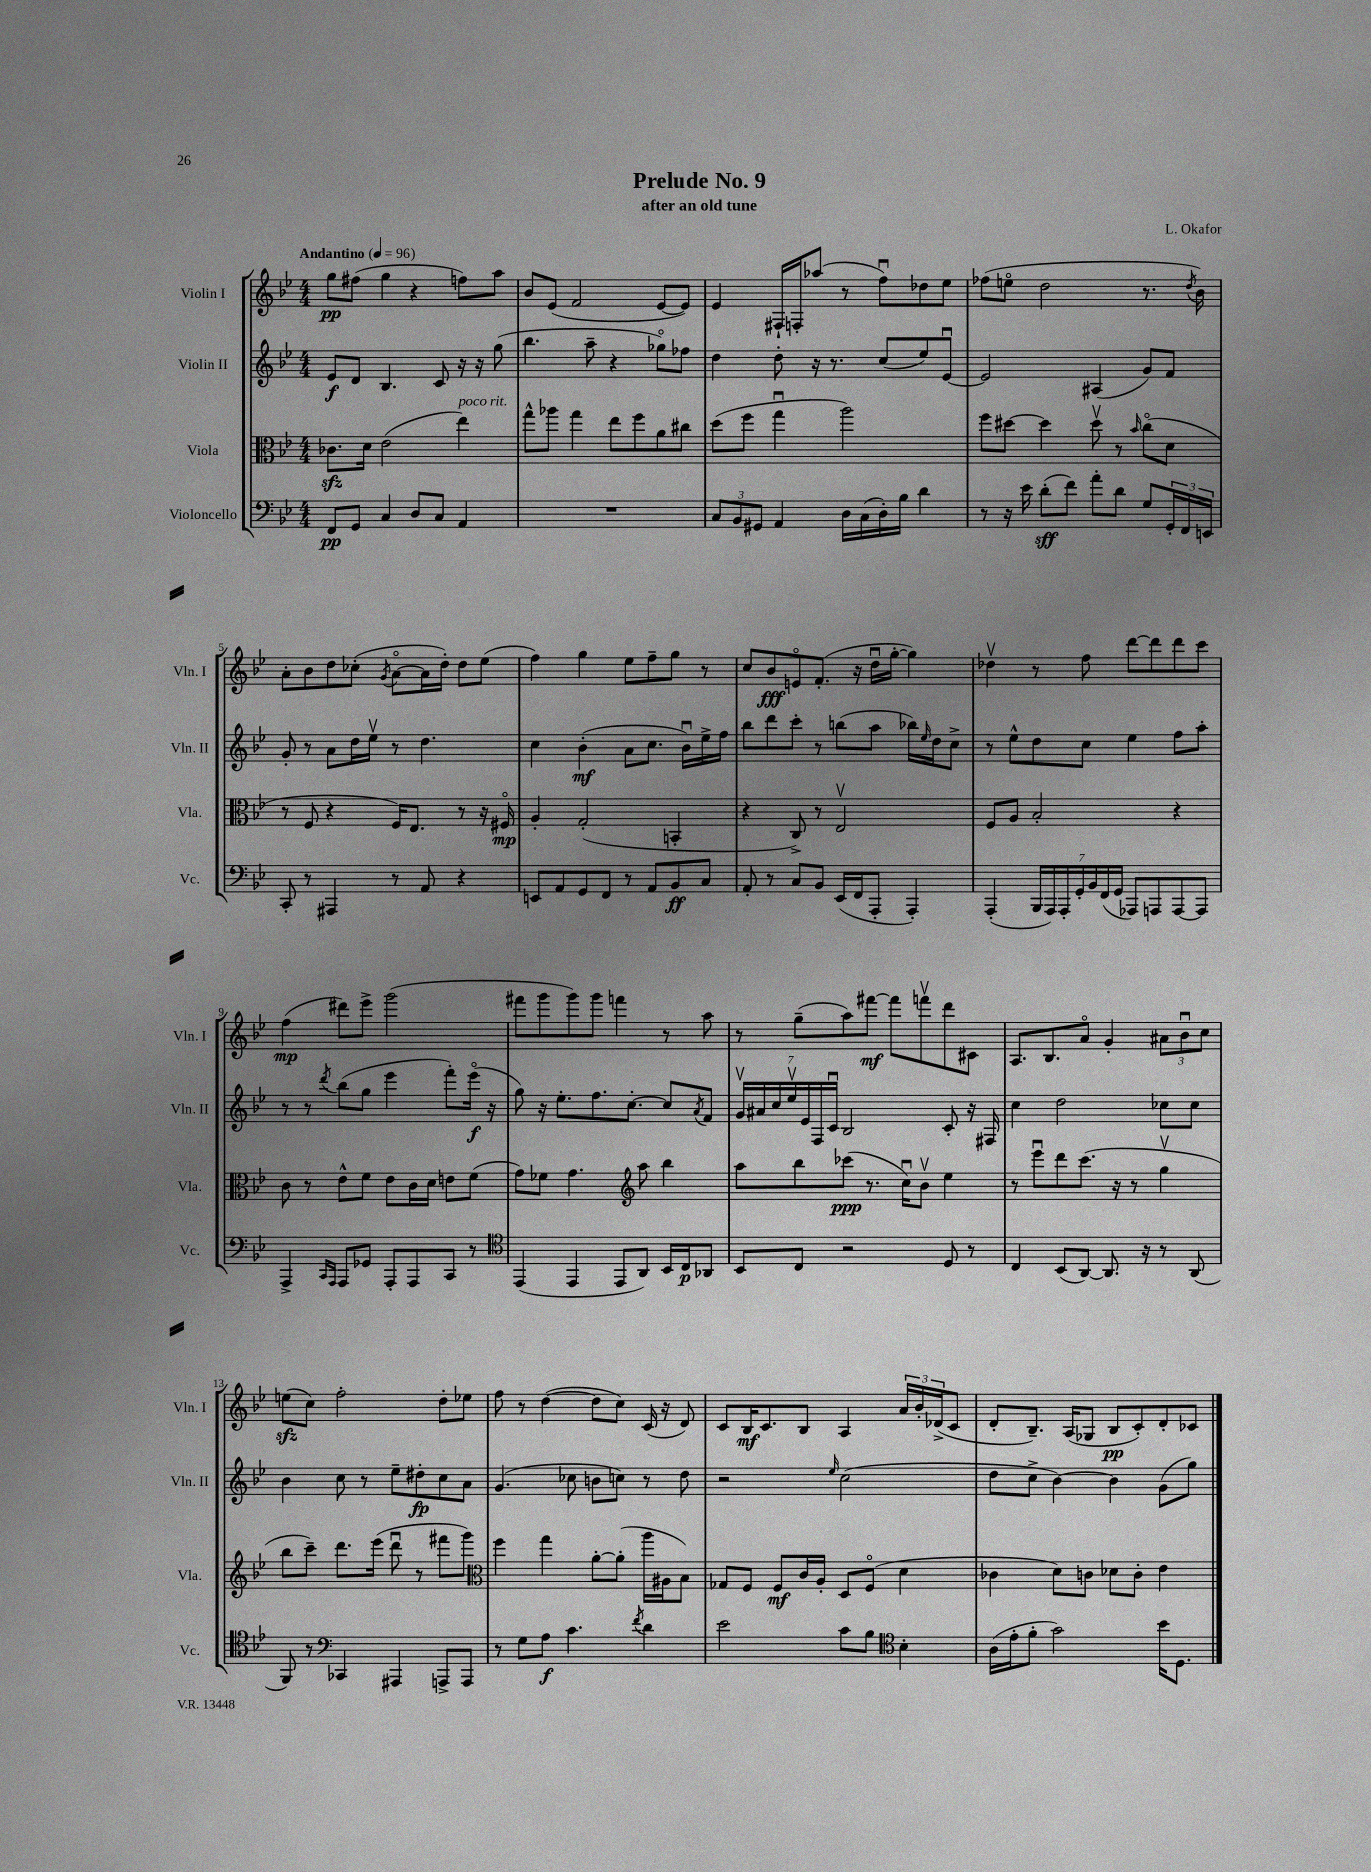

**kern	**kern	**kern	**kern
*staff4	*staff3	*staff2	*staff1
*clefF4	*clefC3	*clefG2	*clefG2
*k[b-e-]	*k[b-e-]	*k[b-e-]	*k[b-e-]
*M4/4	*M4/4	*M4/4	*M4/4
*MM96	*MM96	*MM96	*MM96
8FF	8.c-	8e-	8gg
8GG	.	8d	(8ff#
.	16d	.	.
4C	(2e-	4.B-	4gg
8D	.	.	4r
8C	.	8c	.
4AA	4ee-)	16r	8ff)
.	.	16r	.
.	.	(8gg	8aa
=	=	=	=
1r	8gg^^	4.bb-	8b-
.	8aa-	.	(8e-
.	4gg	.	2f
.	.	8aa~	.
.	8ee-	4r	.
.	8ff	.	.
.	8a	8gg-o)	[8e-
.	8cc#	8ff-	8e-])
=	=	=	=
12C	(8dd	4dd	4e-
12BB-	.	.	.
.	8ff	.	.
12GG#	.	.	.
4AA	4ggu	8dd'	16F#`
.	.	.	16F'
.	.	16r	(8aa-
.	.	8.r	.
16D	2aa)	.	8r
(16C	.	.	.
16D')	.	(8cc	8ffu)
16B-	.	.	.
4d	.	8ee-)	8dd-
.	.	[8e-u	8ee-
=	=	=	=
8r	8ff	2e-]	(8ff-
16r	[8dd#	.	8eeo
16e-	.	.	.
(8d'	4dd#]	.	2dd
8f)	.	.	.
8a'	8dd#v	(4A#	.
8d	8r	.	.
.	16qqb-	.	.
8G	(8cco	8g)	8.r
24GG'	8d	8f	.
24FF	.	.	.
.	.	.	8qdd
.	.	.	16b-)
24EE	.	.	.
=	=	=	=
8CC'	8r	8g'	8a'
8r	8F	8r	8b-
4AAA#	4r	8a	8dd
.	.	16dd	(8cc-'
.	.	16ee-v	.
.	.	.	8qg
8r	16F)	8r	[8ao
.	8.E-	.	.
8AA	.	4.dd	16a]
.	.	.	16dd')
4r	8r	.	8dd
.	16r	.	(8ee-
.	16F#o	.	.
=	=	=	=
8EE	4A'	4cc	4ff)
8AA	.	.	.
8GG	(2G'	(4b-'	4gg
8FF	.	.	.
8r	.	8a	8ee-
8AA	.	8.cc	8ff~
8BB-	4BB'	.	8gg
.	.	16b-u)	.
8C	.	16ee-^	8r
.	.	16ff	.
=	=	=	=
8AA'	4r	8bb-	8cc
8r	.	8ddd	8b-
8C	8C^)	8ccc'	8eo
8BB-	8r	8r	(8.f'
(16EE-	2E-v	(8bb	.
16FF	.	.	16r
8AAA'	.	8aa	16ddu
.	.	.	[16gg'
4AAA')	.	16bb-)	4gg])
.	.	16qqee-	.
.	.	16dd	.
.	.	8cc^	.
=	=	=	=
(4AAA'	8F	8r	4dd-v
.	8A	8ee-^^	.
28BBB-	2B-'	8dd	8r
28AAA)	.	.	.
28AAA'	.	.	.
28GG'	.	.	.
.	.	8cc	8ff
28BB-	.	.	.
(28FF	.	.	.
28GG	.	.	.
8AAA-)	.	4ee-	[8ddd
8AAA	.	.	8ddd]
[8AAA	4r	8ff	8ddd
8AAA]	.	8aa'	8ccc
=	=	=	=
4AAA^	8c	8r	(4ff
.	8r	8r	.
16qqCC	.	.	.
16qqAAA	.	8qddd	.
8AAA	8e-^^	(8bb-	8ddd#)
8GG-	8f	8gg	8eee-^
8AAA'	8e-	4eee-	(2ggg
8AAA	16c	.	.
.	16d	.	.
8CC	8e	8fff')	.
8r	(8f	(16eee-o	.
.	.	16r	.
=	=	=	=
*clefC4	*	*	*
(4EE-	8g)	8gg)	8fff#
.	8f-	16r	8ggg
.	.	8.ee-'	.
4EE-	4.g	.	8ggg)
.	.	8.ff	8ggg
8EE-	.	.	4fff
.	.	[8.cc'	.
*	*clefG2	*	*
8AA)	8aa	.	.
16BB-	4bb-	8cc]	8r
16C	.	.	.
.	.	8qa	.
8AA-	.	8f	8aa
=	=	=	=
8BB-	8aa	28gv	8r
.	.	28a#	.
.	.	28cc	.
.	.	28ee-v	.
8C	8bb-	.	(8gg~
.	.	28e-	.
.	.	28F	.
.	.	28cu	.
2r	(8ccc-	2B-	8aa)
.	8.r	.	[8fff#
.	.	.	8fff#]
.	16ccu)	.	.
.	8b-v	.	8fffv
8D	4ee-	8c'	8ddd
8r	.	16r	8c#
.	.	16F#	.
=	=	=	=
4C	8r	4cc	8.A
.	8eee-u	.	.
.	.	.	8.B-
(8BB-	8ddd	2dd	.
[8AA)	(8.ccc	.	8ao
8.AA]	.	.	4g'
.	16r	.	.
.	8r	.	.
16r	.	.	.
8r	4ggv	8cc-	12a#
.	.	.	12b-u
(8AA	.	8cc-	.
.	.	.	12cc
=	=	=	=
8FF)	8bb-	4b-	(8ee
8r	8ccc~)	.	8cc)
*clefF4	*	*	*
4CC-	8.ddd	8cc	2ff'
.	.	8r	.
.	(16eee-	.	.
4AAA#	8dddu	8ee-~	.
.	8r	8dd#'	.
8AAA^	8fff#	8cc	8dd'
8AAA	8ggg)	8a	8ee-
=	=	=	=
*	*clefC3	*	*
8r	4ff	(4.g	8ff
8G	.	.	8r
8A	4gg	.	([4dd
4.c	.	8cc-	.
.	[8a'	8b	8dd]
.	(8a']	8cc)	8cc)
8qf	.	.	.
4d	16aa	8r	(16c
.	16A#	.	16r
.	8B-)	8dd	8d)
=	=	=	=
2e-	8G-	2r	8c
.	8F	.	16B-
.	.	.	8.c
.	8F	.	.
.	16c	.	8B-
.	16A'	.	.
.	.	16qqee-	.
8c	8D	(2cc	4A
8B-	(8Fo	.	.
*clefC4	*	*	*
4B-'	4d	.	24a
.	.	.	24b-'
.	.	.	(24d-^
.	.	.	8c
=	=	=	=
(16A	4c-	8dd	8d'
16e-'	.	.	.
8f'	.	8cc^	8.B-~)
2g)	8d)	[4b-)	.
.	.	.	(16A
.	8c	.	8G-
.	8d-	4b-]	8B-
.	8c'	.	8c')
16b-	4e-	(8g	8d'
8.D	.	.	.
.	.	8gg)	8c-
==	==	==	==
*-	*-	*-	*-
